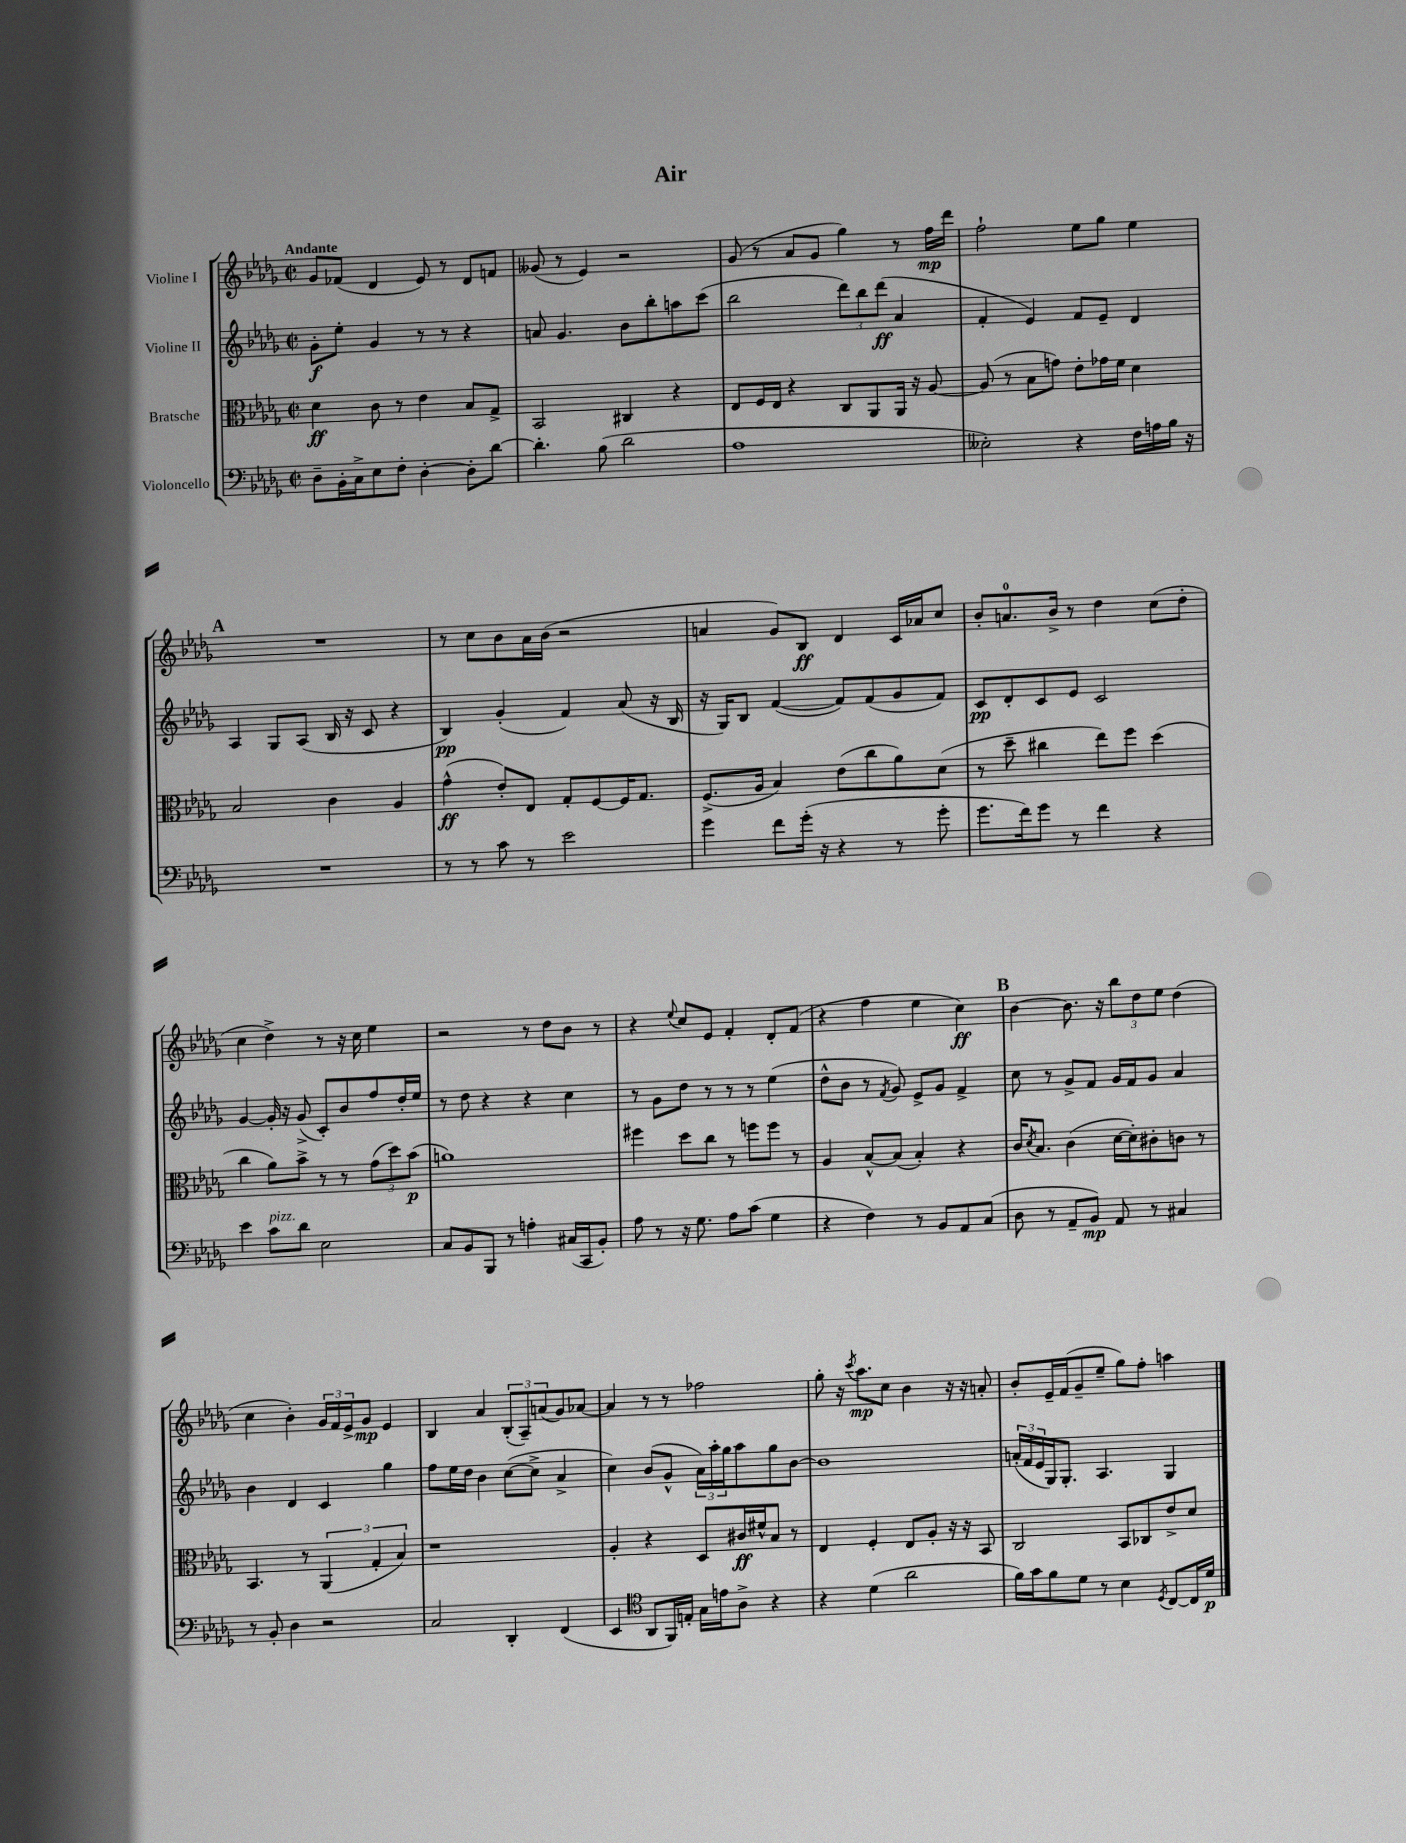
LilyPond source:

\header { title = "Air" }
<<
\new StaffGroup <<
\new Staff = "s0" \with { instrumentName = "Violine I" } {
    \clef treble \key des \major \defaultTimeSignature \time 2/2 \tempo "Andante"
    ges'8 fes'8( des'4 ees'8) r8 des'8 f'8 |
    geses'8( r8 ees'4) r2 |
    ges'8( r8 aes'8 ges'8 ges''4) r8 f''16\mp des'''16 |
    f''2-! ees''8 ges''8 ees''4 |
    \mark \markup { \bold "A" } R1 |
    r8 c''8 bes'8 aes'16 bes'16( r2 |
    a'4 ges'8) bes8\ff des'4 c'16 aes'16 c''8 |
    bes'8-. a'8.-0 bes'16-> r8 des''4 c''8( des''8-. |
    c''4 des''4->) r8 r16 c''16 ees''4 |
    r2 r8 des''8 bes'8 r8 |
    r4 \appoggiatura { ees''8 } c''8 ees'8 f'4-. des'8-. f'8( |
    r4 f''4 ees''4 c''4\ff) |
    \mark \markup { \bold "B" } bes'4~ bes'8. r16 \tuplet 3/2 { bes''8 des''8 ees''8 } des''4( |
    c''4 bes'4-.) \tuplet 3/2 { ges'16 f'16 ees'16-> } ges'8\mp ees'4 |
    bes4 aes'4 \tuplet 3/2 { bes8-.( aes8--) a'8( } ges'8) aes'8~ |
    aes'4 r8 r8 fes''2 |
    ges''8-. r16 \acciaccatura { c'''8 } aes''8.\mp c''8 bes'4 r16 r16 a'8-. |
    bes'8-. ees'16-- f'16( ges'8-- ees''8-- ges''8) f''8-. a''4 \bar "|." |
}
\new Staff = "s1" \with { instrumentName = "Violine II" } {
    \clef treble \key des \major \defaultTimeSignature \time 2/2
    ges'8-.\f ees''8-. ges'4 r8 r8 r4 |
    a'8 ges'4. bes'8 bes''8-. a''8 c'''8( |
    bes''2 \tuplet 3/2 { des'''8) bes''8 des'''8\ff( } aes'4 |
    f'4-. ees'4) f'8 ees'8-- des'4 |
    \mark \markup { \bold "A" } aes4 ges8 aes8( bes16 r16 c'8 r4 |
    bes4\pp) ges'4-.( f'4) aes'8( r16 bes16 |
    r16 ges16) bes8 f'4~( f'8) f'8( ges'8 f'8) |
    c'8\pp des'8-. c'8 ees'8 c'2 |
    ges'4~ ges'16-. r16 ges'8->( c'8-.) bes'8 f''8 des''16-. ees''16 |
    r8 des''8 r4 r4 c''4 |
    r8 ges'8 des''8 r8 r8 r8 ees''4( |
    des''8-^ bes'8 r8 \acciaccatura { f'8 } ges'8) ees'8-> ges'8 f'4-> |
    \mark \markup { \bold "B" } c''8 r8 ges'8-> f'8 ges'16 f'16 ges'8 aes'4 |
    bes'4 des'4 c'4 ges''4 |
    f''8 ees''16 des''16 bes'4 c''8~( c''8-> aes'4-> |
    c''4) bes'8( ges'8-^ \tuplet 3/2 { aes'16) aes''16-. ges''16 } aes''8 ges''8 bes'8~ |
    bes'1 |
    \tuplet 3/2 { a'16-.( f'16 ees'16 } ges16) ges8.-. aes4. ges4 \bar "|." |
}
\new Staff = "s2" \with { instrumentName = "Bratsche" } {
    \clef alto \key des \major \defaultTimeSignature \time 2/2
    des'4\ff c'8 r8 ees'4 bes8 ges8-> |
    bes,2 cis4 r4 |
    ees8 f16 ees16 r4 c8 aes,8 aes,16 r16 aes8~ |
    aes8( r8 bes8 g'8) ees'8-. ges'16 f'16 des'4 |
    \mark \markup { \bold "A" } bes2 c'4 aes4 |
    ges'4-^\ff( ees'8-.) ees8 ges8-. f8~ f16 ges8. |
    f8.->( aes16 bes4) ees'8( c''8 aes'8) des'8( |
    r8 des''8-- cis''4 ees''8) f''8 des''4( |
    c''4 aes'8) bes'8-> r8 r8 \tuplet 3/2 { ges'8( des''8) bes'8\p( } |
    a'1) |
    fis''4 des''8 c''8 r8 f''8 f''8 r8 |
    aes4 bes8~-^ bes8( bes4-.) r4 |
    \mark \markup { \bold "B" } c'16 \acciaccatura { des'8 } bes8. c'4( des'16~ des'16-.) cis'8-. c'8 r8 |
    bes,4. r8 \tuplet 3/2 { aes,4( ges4-. bes4) } |
    r1 |
    aes4-. r4 des8 cis'16\ff fis'16-^ bes8 r8 |
    ees4 f4-. ees8 aes8-. r16 r16 bes,8 |
    c2 bes,8 ces8 ees'8-> des'8 \bar "|." |
}
\new Staff = "s3" \with { instrumentName = "Violoncello" } {
    \clef bass \key des \major \defaultTimeSignature \time 2/2
    des8-- bes,16-. c16-> ees8 f8-. des4~-. des8-. des'8~ |
    des'4.-. bes8( des'2 |
    aes1 |
    eeses2-.) r4 f16 a16 bes16 r16 |
    \mark \markup { \bold "A" } R1 |
    r8 r8 c'8 r8 ees'2 |
    ges'4 f'8 ges'16-.( r16 r4 r8 ges'8-. |
    ges'8. f'16) ges'8 r8 f'4 r4 |
    ees'4 c'8^\markup { \italic "pizz." } des'8 ees2 |
    c8 bes,8 bes,,8 r8 a4-. cis16( c,16 bes,8-.) |
    aes8 r8 r16 ges8. aes8 c'8( ges4 |
    r4 f4) r8 bes,8 aes,8 c8( |
    \mark \markup { \bold "B" } des8 r8 aes,8-- bes,8\mp) aes,8 r8 cis4 |
    r8 bes,8-. des4 r2 |
    c2 des,4-. f,4( |
    ees,4 \clef tenor aes,8 f,16) e16-. ges16 e'16 aes8-> r4 |
    r4 des'4( aes'2 |
    f'16) ges'16 f'8 des'8 r8 bes4 \acciaccatura { des8 } c8~ c16 des'16\p \bar "|." |
}
>>
>>
\layout { \context { \Score \remove "Bar_number_engraver" } }
